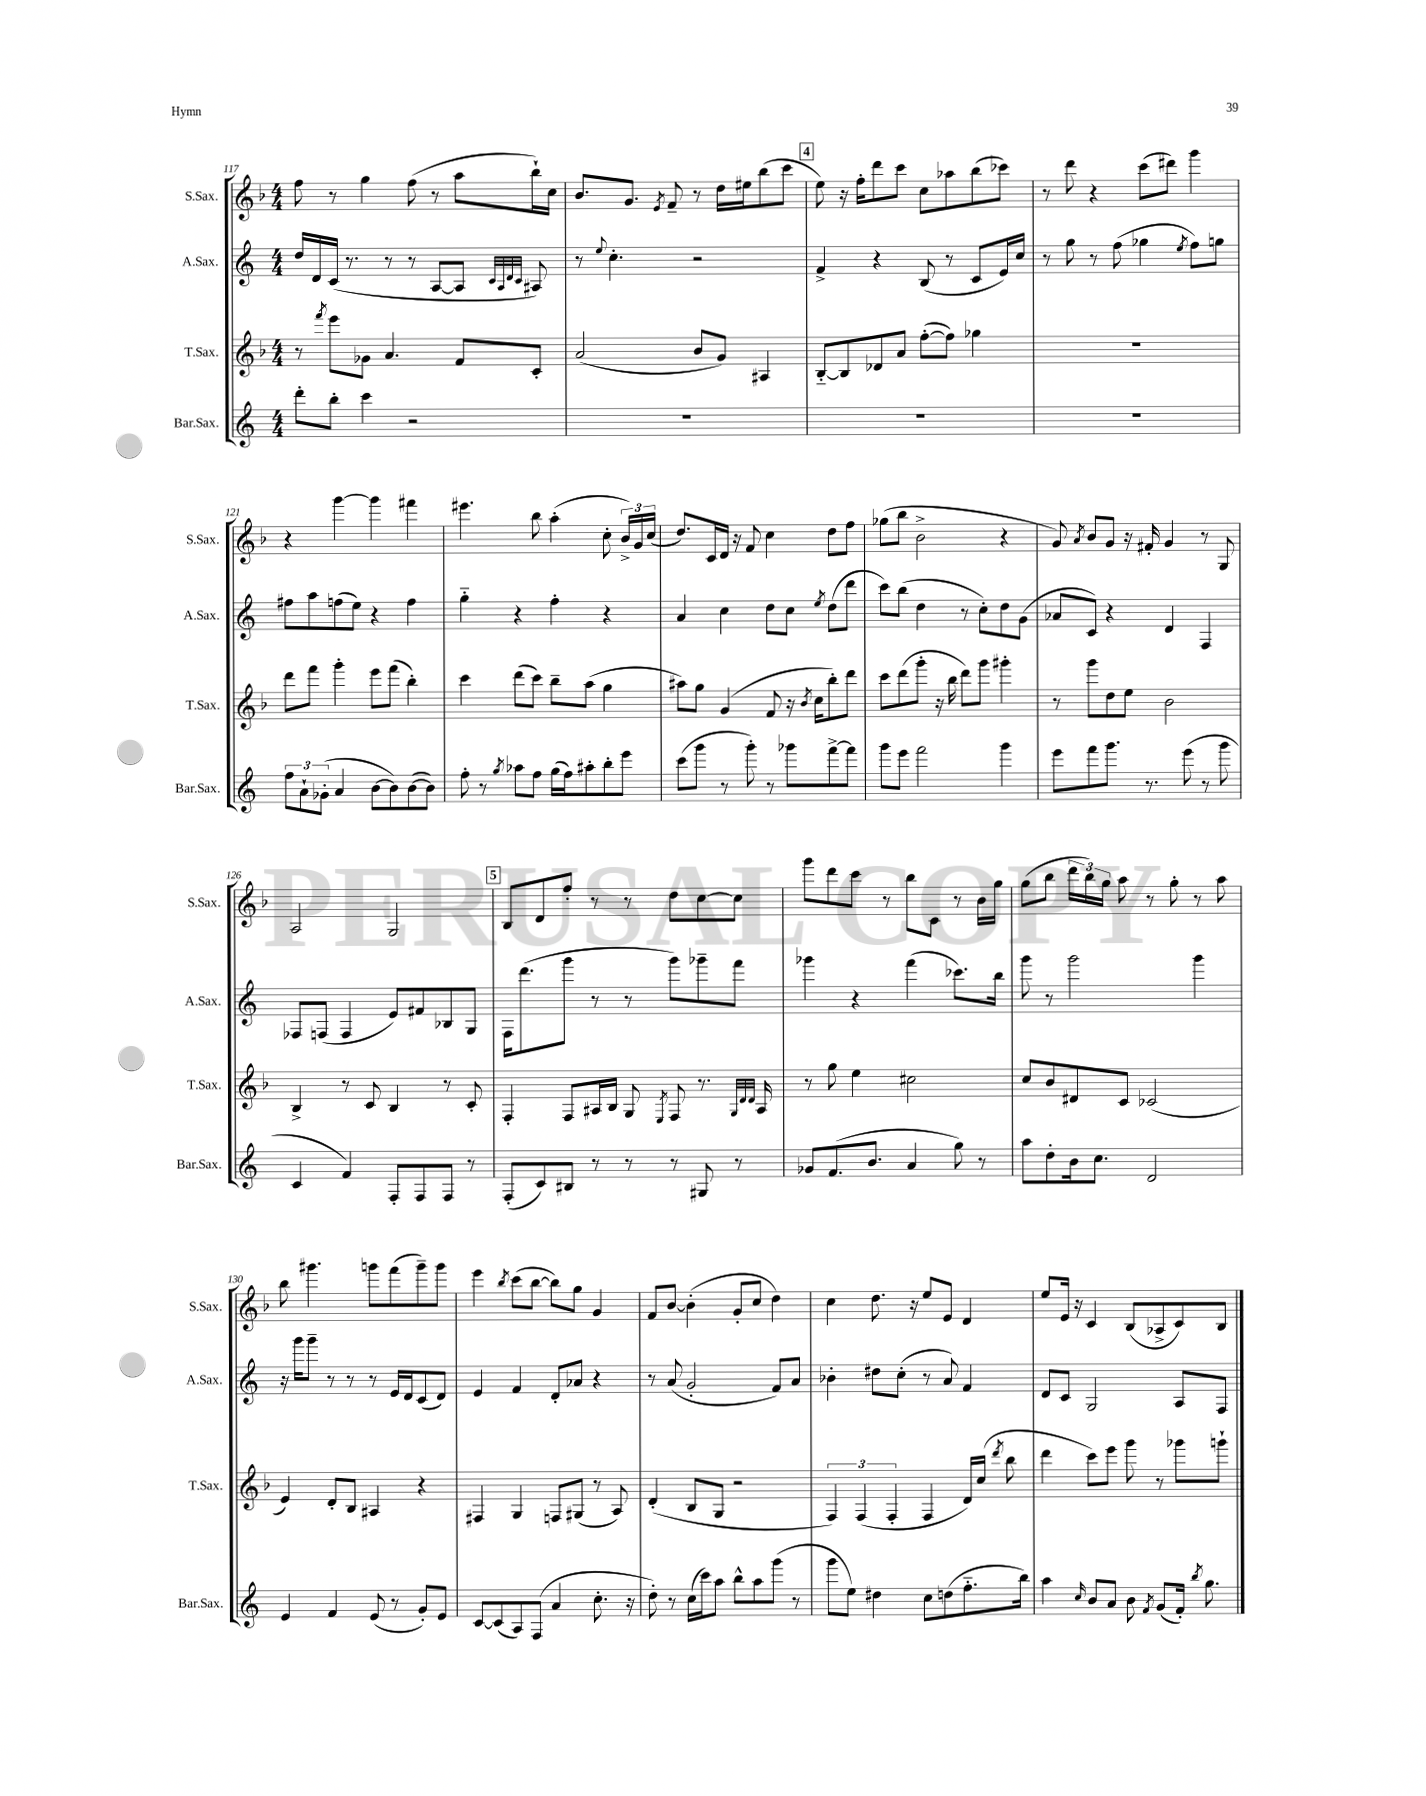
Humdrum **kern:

**kern	**kern	**kern	**kern
*part4	*part3	*part2	*part1
*staff4	*staff3	*staff2	*staff1
*I"Bar.Sax.	*I"T.Sax.	*I"A.Sax.	*I"S.Sax.
*I'Bar.Sax.	*I'T.Sax.	*I'A.Sax.	*I'S.Sax.
*clefG2	*clefG2	*clefG2	*clefG2
*k[]	*k[b-]	*k[]	*k[b-]
*M4/4	*M4/4	*M4/4	*M4/4
=117	=117	=117	=117
8ddd'\L	8r	16dd/LL	8ff\
.	.	16d/	.
.	8qfff/	.	.
8bb'\J	8eee\L	(16c/JJ	8r
.	.	8.r	.
4ccc\	8g-X\J	.	4gg\
.	4.a/	8r	.
2r	.	8r	(8ff\
.	.	[8A/L	8r
.	8f/L	8A/J]	8aa\L
.	.	32qqc/LLL	.
.	.	32qqA/	.
.	.	32qqd/	.
.	.	32qqc/JJJ	.
.	8c'/J	8A#X/)	16bb-`\L)
.	.	.	16cc\JJ
=118	=118	=118	=118
1r	(2a/	8r	8.b-/L
.	.	8qqee/	.
.	.	4.cc'\	.
.	.	.	8.g/J
.	.	.	8qe/
.	.	.	8f~/
.	8b-/L	2r	8r
.	8g/J)	.	16dd\LL
.	.	.	16ee#X\J
.	4A#X/	.	(8bb-\
.	.	.	8ccc\J
!!LO:REH:place=s1:t=4
=119	=119	=119	=119
1r	[8B-/L	4f^/	8ee\)
.	8B-/]	.	16r
.	.	.	16ff'\KL
.	8d-X/	4r	8ddd\
.	8a/J	.	8ccc\J
.	([8ff'\L	(8B/	8cc\L
.	8ff\J])	8r	8aa-X\
.	4gg-X\	8c/L	(8bb-\
.	.	16e/L)	8ccc-X\J)
.	.	16cc/JJ	.
=120	=120	=120	=120
1r	1r	8r	8r
.	.	8gg\	8ddd\
.	.	8r	4r
.	.	(8ff\	.
.	.	4gg-X\	(8ccc\L
.	.	.	8ddd#X\J)
.	.	8qee/	.
.	.	8ff\L)	4ggg\
.	.	8ggn\J	.
!!LO:LB:g=z
=121	=121	=121	=121
12ff\L	8ddd\L	8ff#X\L	4r
12a`\	.	.	.
.	8fff\J	8aa\	.
(12g-X'\J	.	.	.
4a/	4ggg'\	(8ffn\	[4ggg\
.	.	8ee\J)	.
[8b\L	8eee\L	4r	4ggg\]
8b\])	(8fff\J	.	.
([8b\	4bb-'\)	4ff\	4fff#X\
8b\J])	.	.	.
=122	=122	=122	=122
8ff'\	4ccc\	4gg\	4.eee#X\
8r	.	.	.
8qgg/	.	.	.
8aa-X\L	(8ddd\L	4r	.
8ff\J	8ccc\J)	.	8bb-\
(16gg\LL	8bb-~\L	4ff'\	(4aa'\
16ff\J)	.	.	.
8aa#X'\	(8aa\J	.	.
8bb'\	4gg\	4r	8cc'\
8eee\J	.	.	24b-^/LL)
.	.	.	24g/
.	.	.	(24cc/JJ
=123	=123	=123	=123
(8ccc\L	8aa#X\L)	4a/	8.dd/L)
8ggg\J	8gg\J	.	.
.	.	.	16c/L
8r	(4g/	4cc\	16d/JJ
.	.	.	16r
8ggg'\)	.	.	8f/
8r	8f/	8dd\L	4cc\
8ggg-X\L	16r	8cc\J	.
.	8qb-/	.	.
.	16cc\KL	.	.
.	.	8qee/	.
[8fff^\	8bb-'\)	(8dd\L	8dd\L
8fff\J]	8ddd\J	8ddd\J	8ff\J
=124	=124	=124	=124
8ggg\L	8ccc\L	8ccc\L)	(8gg-X\L
8eee\J	(8ddd\	(8bb\J	8bb-\J
2fff\	8ggg'\J	4dd\	2b-^\
.	16r	.	.
.	16bb-\	.	.
.	8ddd\L)	8r	.
.	8ggg\J	8cc'\L)	.
4ggg\	4ggg#X'\	8dd\	4r
.	.	(8g\J	.
=125	=125	=125	=125
8eee\L	8r	8a-X/L	8g/)
.	.	.	8qa/
8fff\	8ggg\L	8c/J)	8b-/L
8.ggg\J	8dd\	4r	8g/J
.	8ee\J	.	16r
8.r	.	.	16f#X'/
.	2b-\	4d/	4g/
(8eee\	.	.	.
8r	.	4F/	8r
8ggg\	.	.	8G/
!!LO:LB:g=z
=126	=126	=126	=126
4c/	4B-^/	8F-X/L	2A/
.	.	(8Fn/J	.
4f/)	8r	4F/	.
.	8c/	.	.
8F'/L	4B-/	8e/L)	2G/
8F/	.	8f#X/	.
8F/J	8r	8B-X/	.
8r	8c'/	8G/J	.
!!LO:REH:place=s1:t=5
=127	=127	=127	=127
(8F'/L	4F'/	16F\KL	8B-/L
.	.	(8.ddd\	.
8c/)	.	.	8d/
8B#X/J	8F/L	8ggg\J	8ff'/J
8r	16A#X/L	8r	8r
.	16B-/JJ	.	.
8r	8G/	8r	8r
.	8qE/	.	.
8r	8F/	8ggg\L)	8dd\L
8G#X/	8.r	8ggg-X~\	[8cc\
8r	.	8fff\J	8cc\J]
.	32qqG/LLL	.	.
.	32qqd/	.	.
.	32qqd/JJJ	.	.
.	16A#/	.	.
=128	=128	=128	=128
8g-X/L	8r	4ggg-X\	8ggg\L
(8.f/	8gg\	.	8ddd\
.	4ee\	4r	8ccc\J
8.b/J	.	.	.
.	.	.	8r
4a/	2cc#X\	(4fff\	8bb-\L
.	.	.	8c\J
8gg\)	.	8.ccc-X\L)	8r
8r	.	.	16b-\LL
.	.	16bb\Jk	16gg\JJ
=129	=129	=129	=129
8aa\L	8cc/L	8ggg\	(8gg\L
8dd'\	8b-/	8r	8bb-\J
16b\k	8d#X/	2ggg\	24ddd\LL
.	.	.	24bb-\)
8.cc\J	.	.	.
.	.	.	24gg\JJ
.	8c/J	.	8aa\
2d/	(2c-X/	.	8r
.	.	.	8gg'\
.	.	4ggg\	8r
.	.	.	8aa\
!!LO:LB:g=z
=130	=130	=130	=130
4e/	4e/)	16r	8bb-\
.	.	16ggg\KL	.
.	.	8ggg~\J	4.ggg#X\
4f/	8d'/L	8r	.
.	8B-/J	8r	.
(8e/	4A#X/	8r	8gggn\L
8r	.	16e/LL	(8fff\
.	.	16d/J	.
8g'/L)	4r	(8c/	8ggg~\)
8e/J	.	8d/J)	8ggg\J
=131	=131	=131	=131
[8c/L	4F#X/	4e/	4eee\
(8c/]	.	.	.
.	.	.	8qbb-/
8A/)	4G/	4f/	(8ccc\L
(8F/J	.	.	[8bb-\J
4a/	8Fn/L	8d'/L	8bb-\L])
.	(8G#X/J	8a-X/J	8gg\J
8.cc'\	8r	4r	4g/
.	8A/)	.	.
16r	.	.	.
=132	=132	=132	=132
8dd'\)	(4d'/	8r	8f/L
8r	.	(8a/	[8b-/J
(16cc\LL	8B-/L	2g'/	(4b-'\]
16ccc\J)	.	.	.
8aa\J	8G/J	.	.
8bb^^\L	2r	.	8g'/L
8aa\	.	.	8cc/J
(8ggg\J	.	8f/L)	4dd\)
8r	.	8a/J	.
=133	=133	=133	=133
8ggg\L	6F/)	4b-X'\	4cc\
8ee\J)	.	.	.
.	(6F/	.	.
4dd#X\	.	8dd#X\L	8.dd\
.	6F'/	.	.
.	.	(8cc'\J	.
.	.	.	16r
8cc\L	4F/	8r	8ee/L
(8ddn\	.	8a/)	8e/J
8.ff\	16d/LL)	4f/	4d/
.	(16cc/JJ	.	.
.	8qddd/	.	.
.	8bb-\	.	.
16bb\Jk)	.	.	.
=134	=134	=134	=134
4aa\	4ddd\	8d/L	8ee/L
.	.	8c/J	16e/Jk
.	.	.	16r
16qqcc/	.	.	.
8b/L	8ccc\L)	2G/	4c/
8a/J	8eee\J	.	.
8b\	8ggg\	.	(8B-/L
8qf/	.	.	.
(8g/L	8r	.	8A-X^/
16f'/Jk)	8ggg-X\L	8A/L	8c/)
8qbb/	.	.	.
8.gg\	.	.	.
.	8gggn`\J	8F/J	8B-/J
==	==	==	==
*-	*-	*-	*-
